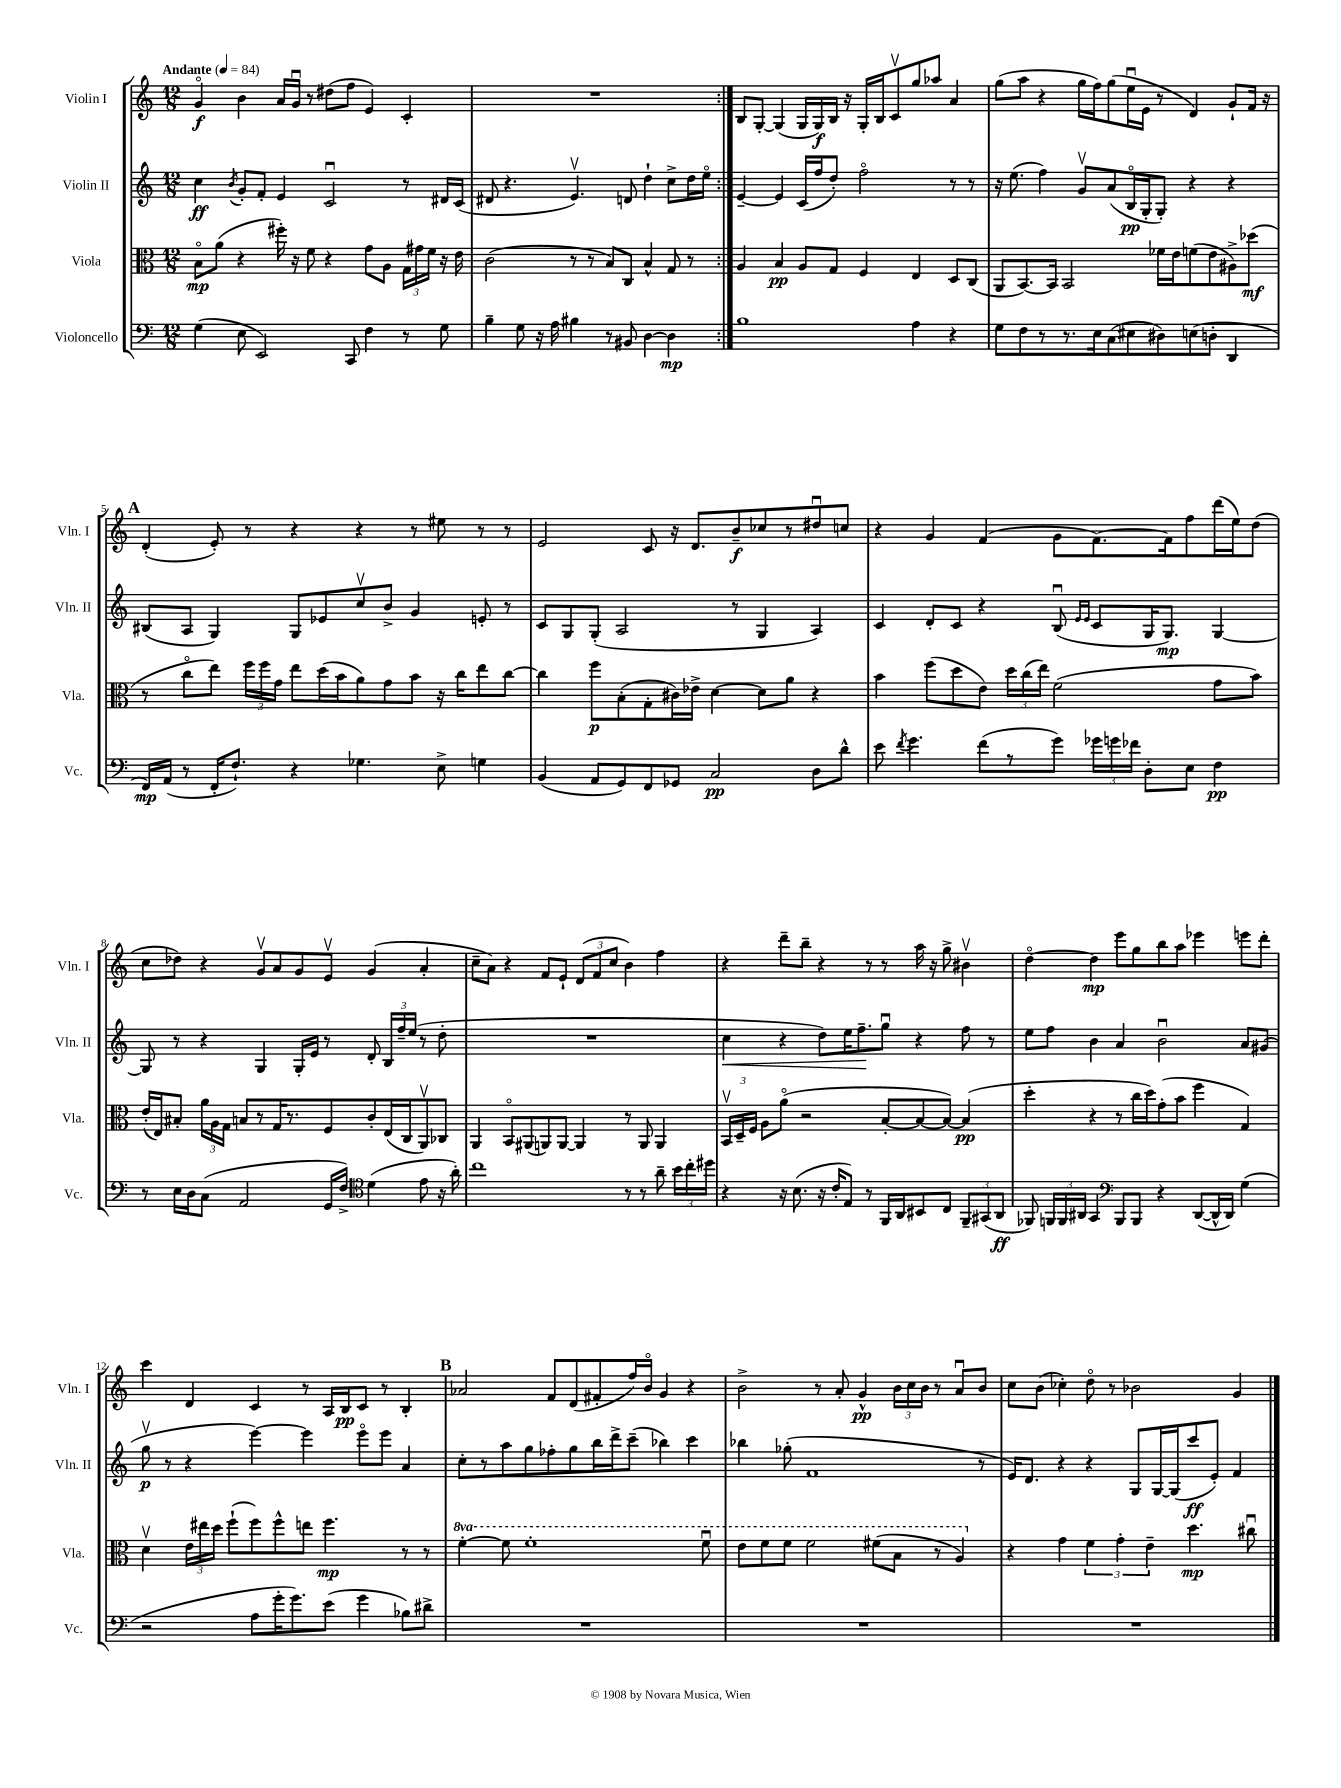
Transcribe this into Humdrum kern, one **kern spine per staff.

**kern	**kern	**kern	**kern
*staff4	*staff3	*staff2	*staff1
*clefF4	*clefC3	*clefG2	*clefG2
*k[]	*k[]	*k[]	*k[]
*M12/8	*M12/8	*M12/8	*M12/8
*MM84	*MM84	*MM84	*MM84
(4G	8Bo	4cc	4go
.	(8a	.	.
.	.	8qb	.
8E	4r	8g'	4b
2EE)	.	8f'	.
.	16ff#')	4e	16a
.	16r	.	16gu
.	8f	.	8r
.	4r	2cu	(8dd#
8CC	.	.	8ff
4F	8g	.	4e)
.	8A	.	.
8r	24G	8r	4c'
.	24g#	.	.
.	24f	.	.
8G	16r	16d#	.
.	16e	(16c	.
=	=	=	=
4B~	(2c	8d#	1.r
.	.	4.r	.
8G	.	.	.
16r	.	.	.
16A	.	.	.
4B#	8r	4.ev)	.
.	8r	.	.
8r	8B)	.	.
8BB#	8C	8d	.
[4D	4B^^	4dd`	.
4D]	8G	8cc^	.
.	8r	16dd	.
.	.	16eeo	.
=:|!	=:|!	=:|!	=:|!
1B	4A	[4e~	8B
.	.	.	[8G'
.	4B	4e]	(4G]
.	8A	(16c	16G
.	.	16ff	16G)
.	8G	8dd')	16B
.	.	.	16r
.	4F	2ffo	16G'
.	.	.	16B
.	.	.	8cv
4A	4E	.	8gg
.	.	.	8aa-
4r	8D	8r	4a
.	(8C	8r	.
=	=	=	=
8G	8AA	16r	(8gg
.	.	(8.ee	.
8F	[8.BB)	.	8aa
8r	.	4ff)	4r
.	16BB]	.	.
8.r	2BB	.	.
.	.	8gv	16gg
16E	.	.	16ff)
(8C	.	(8a	(8gg
8E#	.	16Bo	16eeu
.	.	16G'	16e
8D#)	16f-	8G')	8r
.	16e	.	.
(8E	(8f	4r	4d)
8D'	8e	.	.
4DD	8A#^)	4r	8g`
.	(8dd-	.	16f
.	.	.	16r
=	=	=	=
16FF)	8r	(8B#	(4d'
(16AA	.	.	.
8r	8cco	8A	.
16FF'	8ee)	4G)	8e')
8.F`)	.	.	.
.	24ff	.	8r
.	24ff	.	.
.	24g	.	.
4r	8ee	8G	4r
.	(16dd	8e-	.
.	16b	.	.
4.G-	8a)	8ccv	4r
.	8g	8b^	.
.	8b	4g	8r
8E^	16r	.	8ee#
.	16cc	.	.
4G	8ee	8e'	8r
.	[8cc	8r	8r
=	=	=	=
(4BB	4cc]	8c	2e
.	.	8G	.
8AA	8ff	(8G'	.
8GG)	(8B'	2A	.
8FF	8G'	.	8c
8GG-	16c#)	.	16r
.	16e-^	.	8.d
2C	[4d	.	.
.	.	8r	8b~
.	8d]	4G	8cc-
.	8a	.	8r
8D	4r	4A)	8dd#u
8d^^	.	.	8cc
=	=	=	=
8e	4b	4c	4r
8qf	.	.	.
4.g	.	.	.
.	(8ff	8d'	4g
.	8dd	8c	.
(8f	8e)	4r	(4f
8r	24dd	.	.
.	(24cc	.	.
.	24ee)	.	.
8g)	(2f	(8Bu	8g
.	.	16qqe	.
.	.	16qqe	.
24g-	.	8c	[8.f)
24g	.	.	.
24f-	.	.	.
8D'	.	16G	.
.	.	8.G)	16f]
8E	.	.	8ff
4F	8g	[4G	(16ddd
.	.	.	16ee)
.	8b)	.	(8dd
=	=	=	=
8r	(16e'	8G]	8cc
.	16E)	.	.
16E	8B#'	8r	8dd-)
16D	.	.	.
(8C	24a	4r	4r
.	24A	.	.
.	24G	.	.
2AA	8B	.	.
.	8r	4G	8gv
.	16G	.	8a
.	8.r	.	.
.	.	16G'	8g
.	.	16e	.
16GG	8F	8r	8ev
16F^)	.	.	.
*clefC4	*	*	*
(4d	8c'	8d'	(4g
.	(16E	24B	.
.	.	24ff~	.
.	16C	.	.
.	.	(24ee	.
8e	8AAv)	8r	4a'
16r	8C-	8dd'	.
16a')	.	.	.
=	=	=	=
1cc	4AA	1.r	8cc~
.	.	.	8a)
.	8BBo	.	4r
.	(8AA#	.	.
.	8AA)	.	8f
.	[8AA	.	8e`
.	4AA]	.	(12d
.	.	.	12f
.	.	.	12cc
8r	8r	.	4b)
8r	8AA	.	.
8a~	4AA	.	4ff
24b	.	.	.
24cc'	.	.	.
24dd#	.	.	.
=	=	=	=
4r	24BBv	4cc	4r
.	24D~	.	.
.	24F	.	.
.	8A	.	.
16r	(8ao	4r	8ddd~
(8.B	.	.	.
.	2r	.	8bb~
16r	.	8dd)	4r
16c'	.	.	.
8E)	.	16ee	.
.	.	8.ff~	.
8r	.	.	8r
16FF	[8B'	8ggu	8r
16AA	.	.	.
8BB#	8B_	4r	16aa
.	.	.	16r
8C	8B_)	.	8gg^
12FF~	(4B]	8ff	4b#v
(12GG#	.	.	.
.	.	8r	.
12AA	.	.	.
=	=	=	=
8FF-)	4dd'	8ee	[4ddo
24FF	.	8ff	.
24FF	.	.	.
24AA#	.	.	.
4GG	4r	4b	4dd]
*clefF4	*	*	*
8BBB	8r	4a	8eee
8BBB	16cc	.	8gg
.	16dd)	.	.
4r	(8g'	2bu	8bb
.	8b	.	8aa
([8DD	4ff	.	4eee-
16DD^^]	.	.	.
16DD)	.	.	.
(4G	4G)	8a	8eee
.	.	(8g#	8ddd'
=	=	=	=
2r	4dv	8ggv	4ccc
.	.	8r	.
.	24e	4r	4d
.	24ee#	.	.
.	24dd	.	.
.	(8ff`	.	.
8A	8ff)	[4eee)	4c
16g'	8ff^^	.	.
8.g)	.	.	.
.	8ee	4eee]	8r
(8e	4.ff	.	16A
.	.	.	16B
4g	.	8eeeo	8c
.	.	8eee	8r
8B-)	8r	4a	4B'
8d#^	8r	.	.
=	=	=	=
1.r	[4ff'	8cc'	2a-
.	.	8r	.
.	8ff]	8aa	.
.	1ff'	8gg	.
.	.	8ff-'	8f
.	.	8gg	(8d
.	.	16bb	8f#'
.	.	16ddd^	.
.	.	(8ccc~	16ff)
.	.	.	16bo
.	.	4bb-)	4g
.	.	4ccc	4r
.	8ffu	.	.
=	=	=	=
1.r	8ee	4bb-	2b^
.	8ff	.	.
.	8ff	(8gg-'	.
.	2ff	1f	.
.	.	.	8r
.	.	.	8a'
.	.	.	4g^^
.	(8ff#	.	.
.	8b	.	24b
.	.	.	24cc
.	.	.	24b
.	8r	.	8r
.	4a)	.	8au
.	.	8r	8b
=	=	=	=
1.r	4r	16e)	8cc
.	.	8.d	.
.	.	.	(8b
.	4g	4r	4cc-')
.	6f	4r	8ddo
.	.	.	8r
.	6g'	.	.
.	.	8G	2b-
.	6e~	.	.
.	.	[16G	.
.	.	(16G]	.
.	4.dd	8ccc	.
.	.	8e')	.
.	.	4f	4g
.	8cc#u	.	.
==	==	==	==
*-	*-	*-	*-
